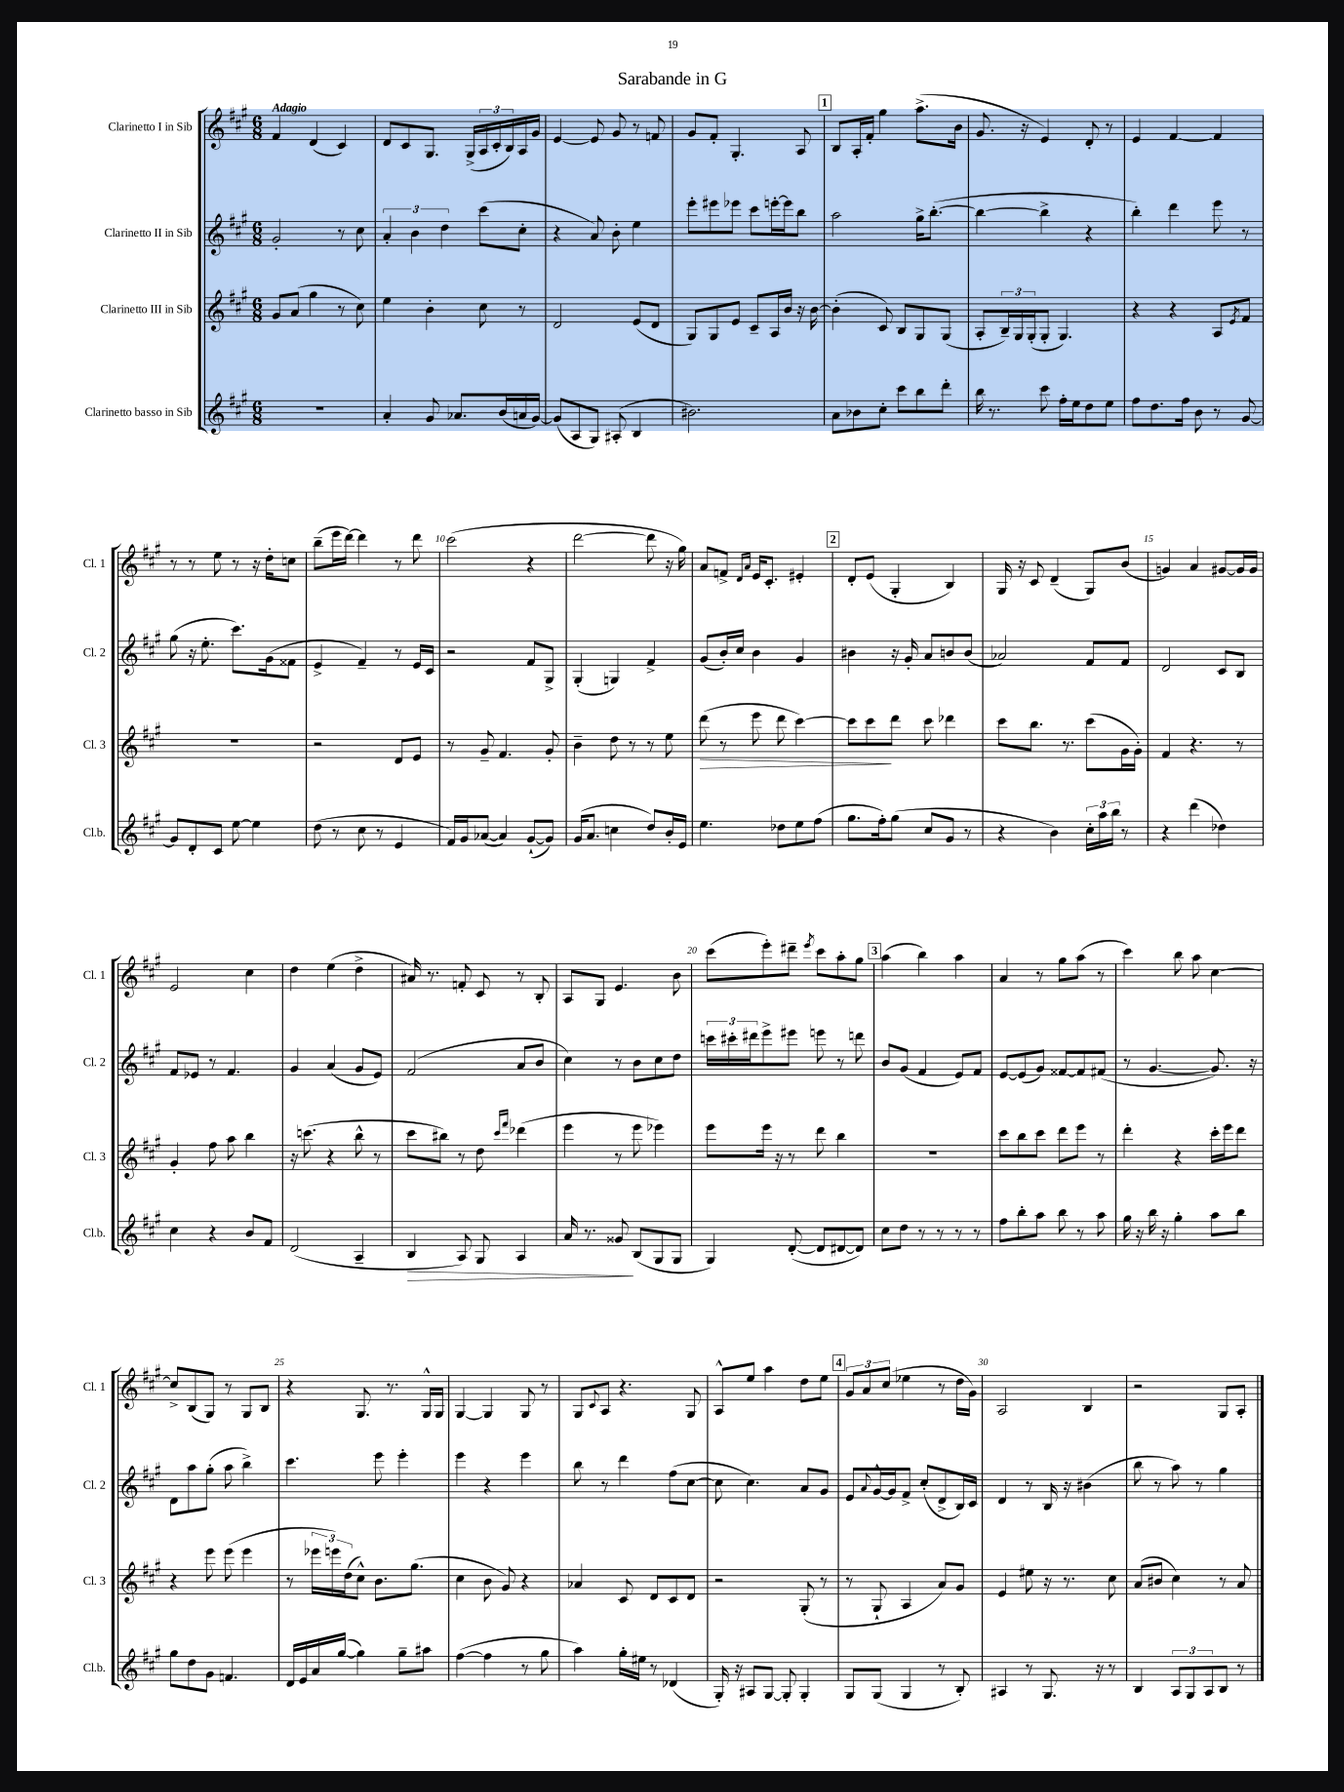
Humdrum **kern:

**kern	**kern	**kern	**kern
*staff4	*staff3	*staff2	*staff1
*clefG2	*clefG2	*clefG2	*clefG2
*k[f#c#g#]	*k[f#c#g#]	*k[f#c#g#]	*k[f#c#g#]
*M6/8	*M6/8	*M6/8	*M6/8
2.r	8g#	2g#'	4f#
.	(8a	.	.
.	4gg#	.	(4d
.	8r	8r	4c#)
.	8cc#)	8cc#	.
=	=	=	=
4a'	4ee	6a'	8d
.	.	.	8c#
.	.	6b	.
8g#	4b'	.	8.G#
.	.	6dd	.
8.a-	.	.	.
.	.	.	(16G#^
.	8cc#	(8ccc#	24A
.	.	.	24c#'
(16b	.	.	.
.	.	.	24B)
16a	8r	8cc#'	16A
[16g#)	.	.	16g#
=	=	=	=
(8g#]	2d	4r	[4e
8A	.	.	.
8G#)	.	8a)	8e]
(8A#'	.	8b'	8g#
4B	(8e	4ee	8r
.	8d	.	8f
=	=	=	=
2.b#)	8G#)	8eee'	8g#
.	8G#	8eee#	8f#'
.	8e	8eee-	4.G#'
.	8c#~	8ccc#	.
.	16A	[16eee'	.
.	16b	16eee]	.
.	16r	8bb	8A
.	[16b	.	.
=	=	=	=
8a	(4b']	2aa	8B
8b-	.	.	16A'
.	.	.	16f#'
8cc#'	8c#)	.	4gg#
8ccc#	8B	.	.
8bb	8G#	16gg#^	(8.aa^
.	.	([8.bb'	.
8ddd'	(8G#	.	.
.	.	.	16b
=	=	=	=
16bb	8A'	4bb_	8.g#
8.r	.	.	.
.	24B~)	.	.
.	24G#	.	.
.	.	.	16r
.	(24G#'	.	.
8ccc#	8G#'	4bb^]	4e)
16ff#'	4.G#)	.	.
16ee	.	.	.
8dd	.	4r	8d'
8ee	.	.	8r
=	=	=	=
8ff#	4r	4bb')	4e
8.dd	.	.	.
.	4r	4ddd	[4f#
16ff#	.	.	.
8b	.	.	.
8r	8A	8eee	4f#]
.	8qe	.	.
[8g#	8f#	8r	.
=	=	=	=
8g#]	2.r	(8gg#	8r
8d'	.	16r	8r
.	.	8.ee'	.
8c#	.	.	8ee
[8ee	.	8.ccc#)	8r
4ee]	.	.	16r
.	.	(16g#	16dd'
.	.	8f##	8cc
=	=	=	=
(8dd	2r	4e^	(8bb~
8r	.	.	16eee
.	.	.	[16ddd)
8cc#	.	4f#~)	4ddd]
8r	.	.	.
4e	8d	8r	8r
.	8e	16e	8ddd
.	.	16c#	.
=	=	=	=
16f#)	8r	2r	(2ccc#
16g#	.	.	.
([8a-	8g#~	.	.
4a-])	4.f#	.	.
([8g#`	.	8f#	4r
8g#])	8g#'	8G#^	.
=	=	=	=
(16g#	4b~	(4G#'	[2ddd
8.a	.	.	.
4cc	8dd	4G)	.
.	8r	.	.
8dd)	8r	4f#^	8ddd]
16b'	8ee	.	16r
16e	.	.	16gg#)
=	=	=	=
4.ee	(8ddd	(8g#	8a
.	8r	16b')	8f^
.	.	16cc#	.
.	.	.	16qqd
.	.	.	16qqa
.	8eee	4b	16e
.	.	.	8.c#'
8dd-	8ddd	.	.
8ee	[4ccc#)	4g#	4e#'
(8ff#	.	.	.
=	=	=	=
8.gg#	8ccc#]	4b#	8d'
.	8ccc#	.	(8e
16ff#')	.	.	.
(8gg#	8ddd	16r	4G#'
.	.	16g#'	.
8cc#	8ccc#	8a	.
8g#	4ddd-	8b	4B)
8r	.	(8b	.
=	=	=	=
4r	8ccc#	2a-)	16G#
.	.	.	16r
.	8.bb	.	8c#
4b)	.	.	(4d~
.	8.r	.	.
24cc#'	(8ccc#	8f#	8G#)
24aa	.	.	.
24bb	.	.	.
8r	16g#	8f#	(8b
.	16g#')	.	.
=	=	=	=
4r	4f#	2d	4g)
(4ddd	4.r	.	4a
4dd-)	.	8c#	[8g#
.	8r	8B	16g#]
.	.	.	16g#
=	=	=	=
4cc#	4g#'	8f#	2e
.	.	8e-	.
4r	8ff#	8r	.
.	8aa	4.f#	.
8b	4bb	.	4cc#
8f#	.	.	.
=	=	=	=
(2d	16r	4g#	4dd
.	(8.ccc	.	.
.	4r	(4a	(4ee
4A~	8bb^^	8g#	4dd^
.	8r	8e)	.
=	=	=	=
4B	8ccc#	(2f#	16a#)
.	.	.	8.r
.	8bb#)	.	.
8A)	8r	.	8f'
8G#	8dd	.	8c#
.	16qqccc#	.	.
.	16qqfff#	.	.
4A	(4ddd-	8a	8r
.	.	8b	8B'
=	=	=	=
16a	4eee	4cc#)	8A
8.r	.	.	.
.	.	.	8G#
8g##	8r	8r	4.e
(8B	8eee	8b	.
8G#	4eee-)	8cc#	.
8G#	.	8dd	8b
=	=	=	=
4G#)	8eee	24ccc	(8ccc#
.	.	24ccc#'	.
.	.	24ddd#	.
.	16eee	8eee^	8eee')
.	16r	.	.
([8d'	8r	8eee#	8ddd#~
.	.	.	8qeee
8d]	8ddd	8eee	8ccc#
[8d#	4bb	8r	8aa'
8d#])	.	8ddd	8gg#
=	=	=	=
8cc#	2.r	8b	(4aa
8dd	.	(8g#	.
8r	.	4f#	4bb)
8r	.	.	.
8r	.	8e)	4aa
8r	.	8f#	.
=	=	=	=
8ff#	8ccc#	[8e	4a
8bb'	8bb	(8e]	.
8aa	8ccc#	8g#)	8r
8bb	8ddd	[8f##	8gg#
8r	8eee	8f##]	(8aa
8aa	8r	(8f#	8r
=	=	=	=
16gg#	4ddd'	8r	4ccc#)
16r	.	.	.
16bb	.	[4.g#	.
16r	.	.	.
4gg#'	4r	.	8bb
.	.	.	8aa
8aa	16ccc#'	8.g#])	[4cc#
.	16eee	.	.
8bb	8ddd	.	.
.	.	16r	.
=	=	=	=
8gg#	4r	8d	8cc#^]
8dd	.	8aa	(8B
8g#	8eee	(8gg#'	8G#)
4.f	(8eee	8aa	8r
.	4eee	4bb^)	8G#
.	.	.	8B
=	=	=	=
16d	8r	4.ccc#	4r
16e	.	.	.
16a	24eee-	.	.
.	24eee)	.	.
([16gg#	.	.	.
.	(24dd	.	.
4gg#])	8cc#^^)	.	8.G#
.	8.b	8eee	.
.	.	.	8.r
8gg#~	.	4eee'	.
.	(8.gg#	.	.
8aa#	.	.	16G#^^
.	.	.	16G#
=	=	=	=
([4ff#	4cc#	4eee	[4G#
4ff#]	8b	4r	4G#]
.	8g#)	.	.
8r	4r	4eee	8G#
8gg#	.	.	8r
=	=	=	=
4aa)	4a-	8bb	8G#
.	.	.	8qqc#
.	.	8r	8A
16gg#'	8c#	4ddd	4.r
16ee#	.	.	.
8r	8d	.	.
(4d-	8c#	(8ff#	.
.	8d	[8cc#	8G#
=	=	=	=
16G#')	2r	8cc#]	8A^^
16r	.	.	.
8A#	.	4.cc#)	8ee
[8G#	.	.	4aa
8G#']	.	.	.
4G#'	(8G#'	8a	8dd
.	8r	8g#	8ee
=	=	=	=
8G#	8r	8e	12g#
.	.	.	12a
.	.	8qqa	.
(8G#	8G#`	[16g#^^	.
.	.	.	(12cc#
.	.	16g#]	.
4G#	4A	8f#^	4ee-
.	.	(8cc#'	.
8r	8a)	8d^	8r
8B')	8g#	16B)	16dd
.	.	16c#	16g#)
=	=	=	=
4A#	4e	4d	2A
8r	8ee#	8r	.
8.G#	16r	16B	.
.	8.r	16r	.
.	.	(4b#	4B
16r	.	.	.
8r	8cc#	.	.
=	=	=	=
4B	(8a	8bb	2r
.	8b#	8r	.
12A	4cc#)	8aa)	.
12G#	.	.	.
.	.	8r	.
12A	.	.	.
8B	8r	4gg#	8G#
8r	8a	.	8A'
==	==	==	==
*-	*-	*-	*-
